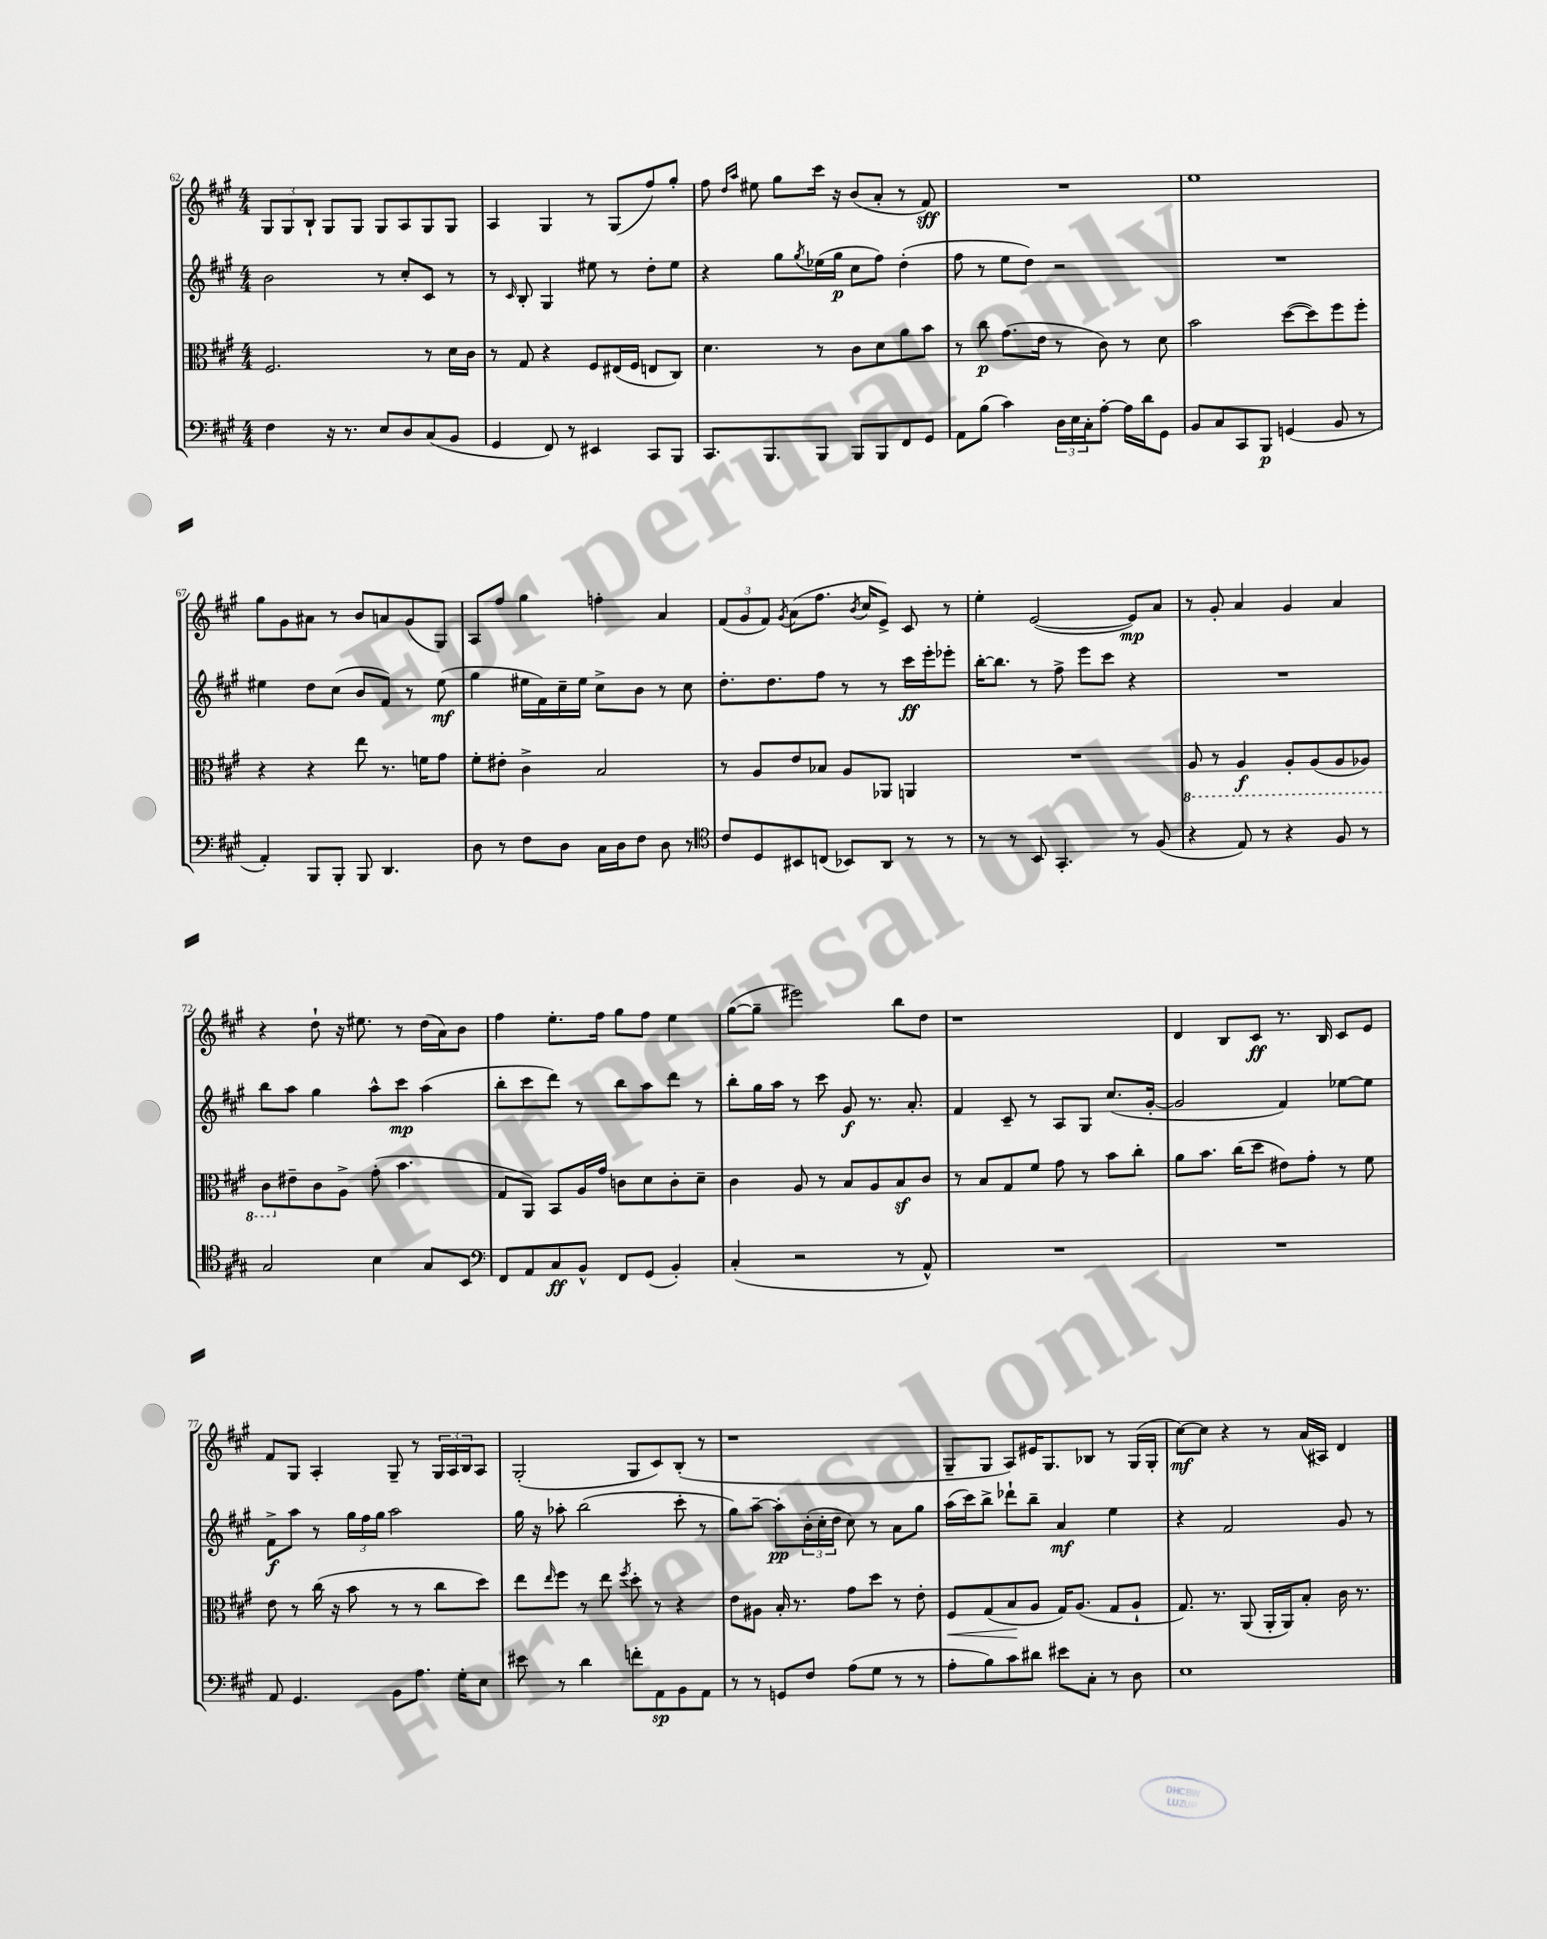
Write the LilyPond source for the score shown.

<<
\new StaffGroup <<
\new Staff = "s0" {
    \clef treble \key a \major \numericTimeSignature \time 4/4
    \tuplet 3/2 { gis8 gis8 b8-! } gis8 gis8 gis8 a8 gis8 gis8 |
    a4 gis4 r8 gis8( fis''8) gis''8-. |
    fis''8 \grace { d''16 a''16 } eis''8 gis''8 cis'''16 r16 b'8( a'8-. r8 fis'8\sff) |
    R1 |
    e''1 |
    gis''8 gis'8 ais'8 r8 b'8 a'8 gis'8( gis8) |
    a8 fis''8 gis''4 f''4-. a'4 |
    \tuplet 3/2 { fis'8( gis'8 fis'8) } \acciaccatura { gis'8 } a'8( fis''8. \acciaccatura { b'8 } cis''16 e'8->) cis'8 r8 |
    e''4-. e'2~( e'8\mp) a'8 |
    r8 gis'8-. a'4 gis'4 a'4 |
    r4 d''8-! r16 eis''8. r8 d''16( a'16) b'8 |
    fis''4 e''8.-. fis''16 gis''8 fis''8 e''4 |
    gis''8~( gis''8-- eis'''2) b''8 d''8 |
    r1 |
    d'4 b8 cis'8\ff r8. b16 cis'8 e'8 |
    fis'8 gis8 a4-. gis8-- r8 \tuplet 3/2 { gis16 a16 b16 } a8 |
    gis2-.( gis8 cis'8) b8-.( r8 |
    r1 |
    gis8-- gis8 a8) eis'16 gis8. bes8 r8 gis16( gis16-. |
    cis''8~\mf) cis''8 r4 r8 a'16( ais16) d'4 \bar "|." |
}
\new Staff = "s1" {
    \clef treble \key a \major \numericTimeSignature \time 4/4
    b'2 r8 cis''8-. cis'8 r8 |
    r8 \grace { cis'16 } b8-. gis4 eis''8 r8 d''8-. eis''8 |
    r4 gis''8 \acciaccatura { gis''8 } ees''16( gis''16\p cis''8 fis''8) d''4-.( |
    fis''8 r8 e''8 d''8) r2 |
    R1 |
    eis''4 d''8 cis''8( b'8 fis'8) r8 eis''8\mf( |
    gis''4 eis''16 fis'16) cis''16-- eis''16 cis''8-> b'8 r8 cis''8 |
    d''8.-. d''8. fis''8 r8 r8 cis'''16\ff e'''16-. ees'''8-. |
    b''16~-. b''8. r8 fis''8-> e'''8 cis'''8 r4 |
    R1 |
    b''8 a''8 gis''4 a''8-^ cis'''8\mp a''4( |
    b''8-. cis'''8 d'''8) r8 b''8 a''8 d'''8 r8 |
    b''8-. gis''16 a''16 r8 cis'''8 gis'8\f r8. a'8.-. |
    fis'4 cis'8-- r8 a8 gis8 cis''8.( gis'16~-. |
    gis'2 fis'4) ees''8~ ees''8 |
    fis'8->\f a''8 r8 \tuplet 3/2 { gis''16 fis''16 gis''16 } a''2 |
    gis''16 r16 aes''8-. b''2( cis'''8-. r8 |
    gis''8) a''8~-- a''8-.\pp \tuplet 3/2 { b'16-.( cis''16-. d''16 } cis''8) r8 a'8 gis''8 |
    a''16( cis'''16) b''8-> des'''8-! b''8-- a'4\mf e''4 |
    r4 fis'2 gis'8 r8 \bar "|." |
}
\new Staff = "s2" {
    \clef alto \key a \major \numericTimeSignature \time 4/4
    fis2. r8 d'16 cis'16 |
    r8 gis8 r4 fis8 eis16( fis16 e8 cis8) |
    d'4. r8 cis'8 d'8 a'8 b'8 |
    r8 cis''8\p gis'8.( e'16 r8 cis'8) r8 d'8 |
    b'2 d''8~( d''8) fis''8 fis''8-. |
    r4 r4 e''8 r8. f'16 gis'8 |
    fis'8-. eis'8-. cis'4-> b2 |
    r8 a8 e'8 bes8 a8 aes,8 a,4 |
    R1 |
    \ottava #-1 a,8 r8 a,4\f a,8-. a,8( a,8 aes,8) |
    cis8 \ottava #0 eis'8-- cis'8 a8-> gis'8-.( b'4. |
    gis8 a,8) b,8 a16 gis'16 c'8 d'8 c'8-. d'8-- |
    cis'4 a8 r8 b8 a8 b8\sf cis'8 |
    r8 b8 gis8 fis'8 gis'8 r8 b'8 cis''8-. |
    a'8 b'8. cis''16( d''8 eis'8) gis'8-. r8 fis'8 |
    e'8 r8 cis''16( r16 b'8 r8 r8 cis''8 d''8) |
    e''8 \grace { e''16 } fis''8 r8 e''8 \acciaccatura { fis''8 } d''8-. r8 r4 |
    e'8 ais8 b16-. r8. gis'8 d''8 r8 e'8-. |
    fis8\< gis8( b8\! a8 gis16) a8.( gis8 a8-! |
    gis8.) r8. a,8( a,16-. a,16) b8-. cis'16 r8. \bar "|." |
}
\new Staff = "s3" {
    \clef bass \key a \major \numericTimeSignature \time 4/4
    fis4 r16 r8. e8 d8 cis8( b,8 |
    gis,4 fis,8) r8 eis,4 cis,8 b,,8 |
    cis,8. b,,8. b,,8 b,,8 b,,8 fis,8 gis,8 |
    a,8 b8( cis'4) \tuplet 3/2 { d16 e16 cis16-. } a8~-. a16 d'16 gis,8 |
    b,8 cis8 cis,8 b,,8\p g,4( b,8 r8 |
    a,4-.) b,,8 b,,8-. b,,8 d,4. |
    d8 r8 fis8 d8 cis16 d16 fis8 d8 r8 |
    \clef tenor cis'8 d8 bis,8 c8( bes,8) a,8 r8 r8 |
    r8 r8 b,8 gis,4.-. r8 fis8( |
    r4 e8) r8 r4 fis8 r8 |
    gis2 b4 gis8 b,8 |
    \clef bass fis,8 a,8 cis8\ff b,8-^ fis,8 gis,8( b,4-.) |
    cis4-.( r2 r8 a,8-^) |
    R1 |
    R1 |
    a,8 gis,4. b,8 a8. gis16-. e8 |
    eis'8 r8 d'4 f'8-. a,8\sp b,8 a,8 |
    r8 r8 g,8 fis8 a8( gis8 r8 r8 |
    a8-. b8) cis'8 dis'8 eis'8 cis8-. r8 d8 |
    e1 \bar "|." |
}
>>
>>
\layout { \context { \Score currentBarNumber = #62 } }
